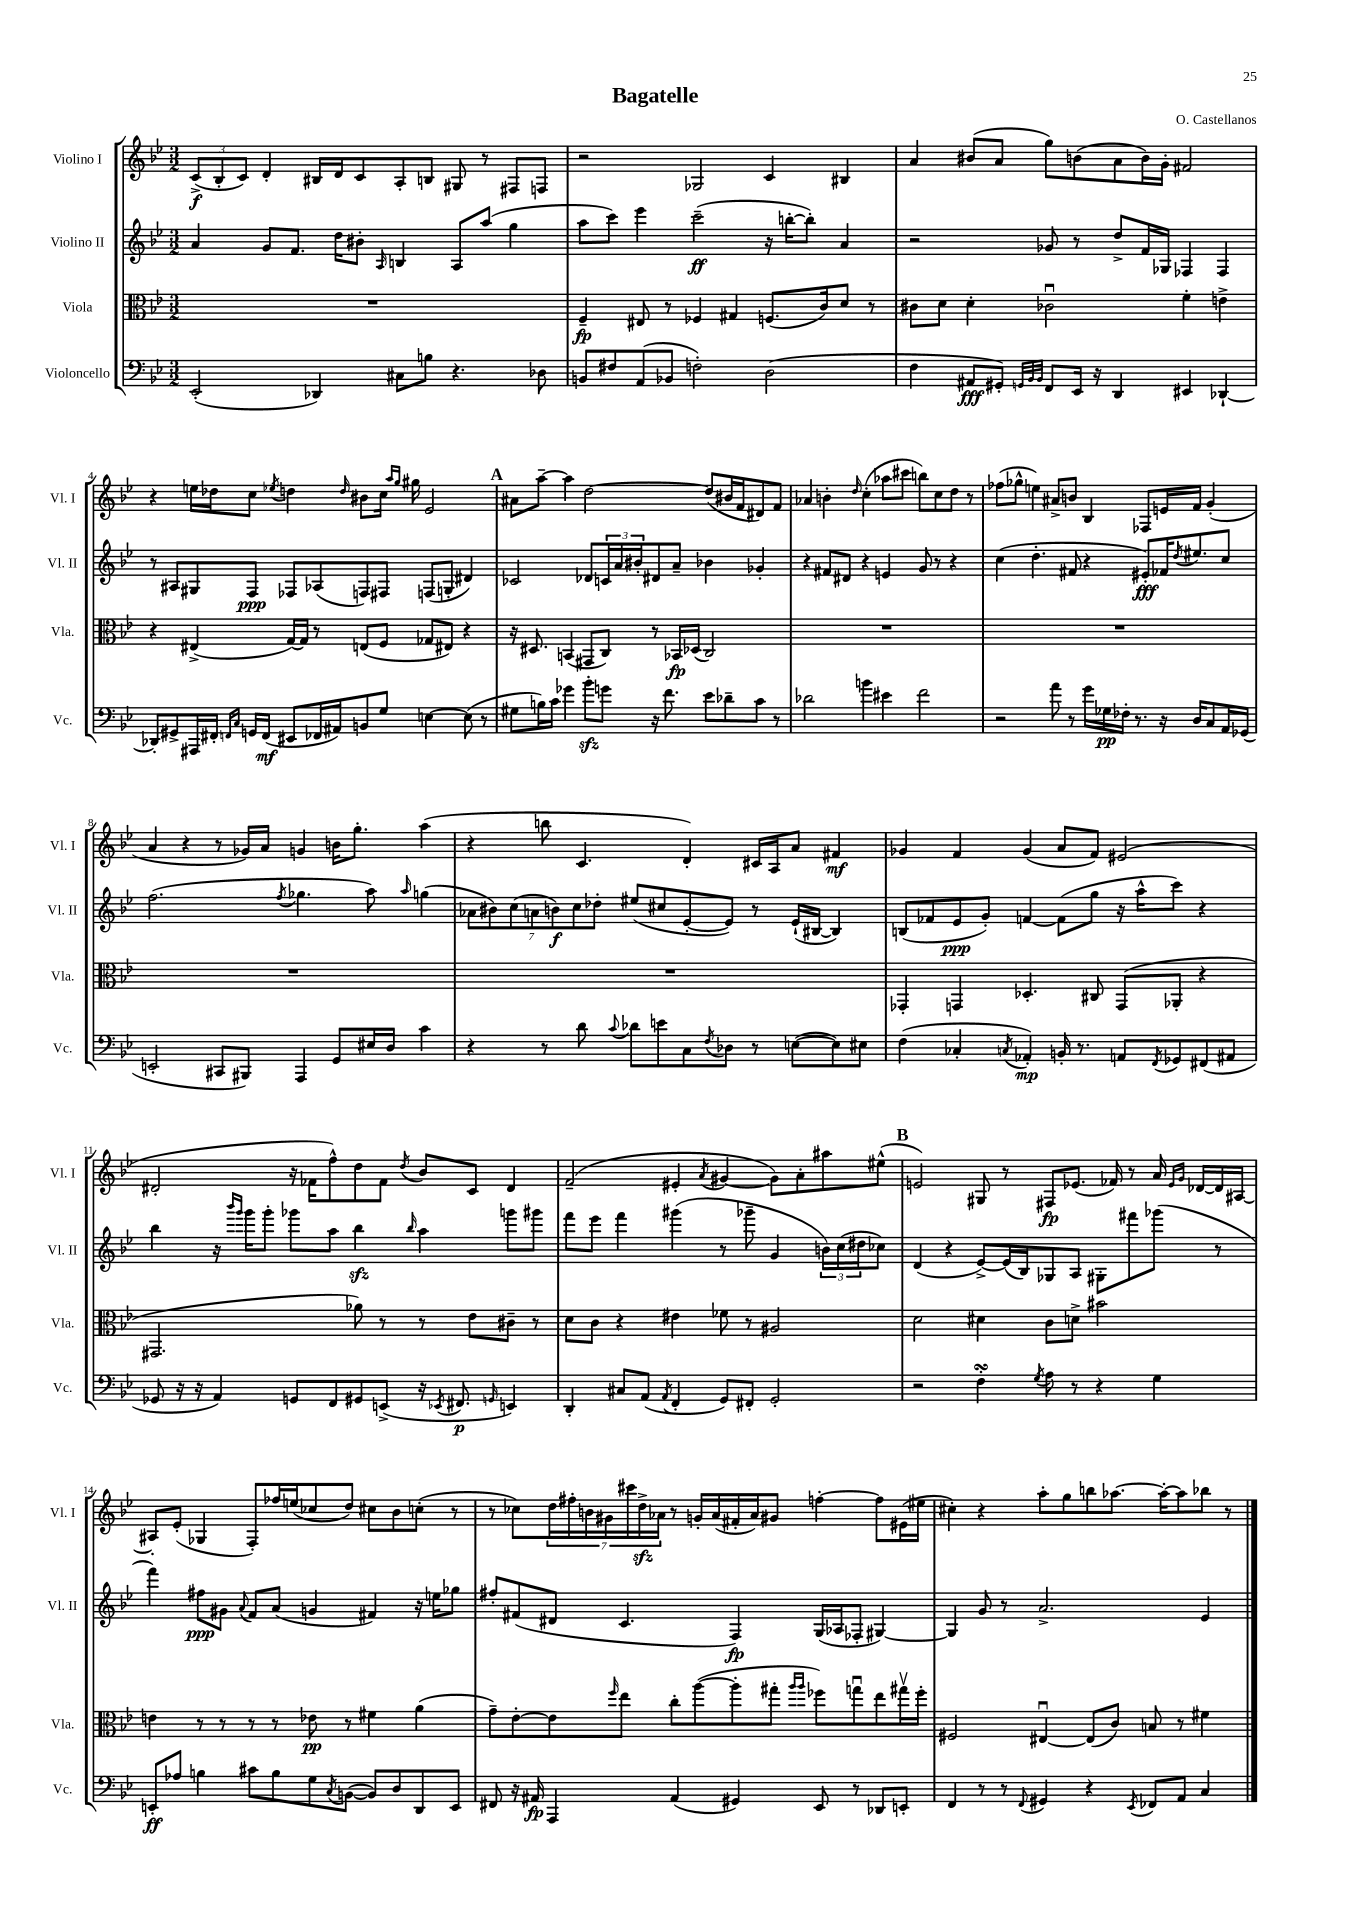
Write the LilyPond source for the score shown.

\header { title = "Bagatelle" composer = "O. Castellanos" }
<<
\new StaffGroup <<
\new Staff = "s0" \with { instrumentName = "Violino I" shortInstrumentName = "Vl. I" } {
    \clef treble \key bes \major \numericTimeSignature \time 3/2
    \tuplet 3/2 { c'8->\f( bes8-. c'8) } d'4-. bis16 d'16 c'8 a8-. b8 gis8 r8 fis8 f8 |
    r2 ges2 c'4 bis4 |
    a'4 bis'8( a'8 g''8) b'8( a'8 b'16) g'16-. fis'2 |
    r4 e''16 des''16 c''8 \acciaccatura { ees''8 } d''4 \grace { d''16 } bis'8 c''16 \grace { a''16 g''16 } gis''16 ees'2 |
    \mark \markup { \bold "A" } ais'8 a''8~-- a''4 d''2~ d''8( bis'16 f'16 dis'8) f'8 |
    aes'4 b'4-. \grace { d''16 } c''4-.( aes''8 cis'''8 b''8) c''8 d''8 r8 |
    fes''8( ges''8-^ e''4) ais'8-> b'8 bes4 fes8 e'16 f'16 g'4-.( |
    a'4 r4 r8 ges'16) a'16 g'4 b'16 g''8.-. a''4( |
    r4 b''8 c'4. d'4-.) cis'16 a16 a'8 fis'4\mf |
    ges'4 f'4 ges'4( a'8 f'8) eis'2( |
    dis'2-. r16 fes'16 f''8-^) d''8 fes'8 \acciaccatura { d''8 } bes'8 c'8 dis'4 |
    f'2--( eis'4-. \acciaccatura { a'8 } gis'4~ gis'8) a'8-. ais''8 eis''8-^( |
    \mark \markup { \bold "B" } e'2) gis8 r8 fis8\fp ees'8.( fes'16) r8 a'16 \grace { ees'16 g'16 } des'16~ des'16 ais16~ |
    ais8-. ees'8-.( ges4 f8-.) fes''16 e''16( ces''8 d''8) cis''8 bes'8 c''8-.( r8 |
    r8 ces''8) \tuplet 7/4 { d''16 fis''16-. b'16 gis'16 cis'''16 d''16->\sfz aes'16 } r8 g'16-. aes'16( fis'16-. aes'16) gis'8 f''4~-. f''8 eis'16( eis''16 |
    cis''4-.) r4 a''8-. g''8 b''8 aes''8.~ aes''16~-. aes''8 bes''8 r8 \bar "|." |
}
\new Staff = "s1" \with { instrumentName = "Violino II" shortInstrumentName = "Vl. II" } {
    \clef treble \key bes \major \numericTimeSignature \time 3/2
    a'4 g'8 f'8. d''16 bis'8-. \grace { a16 } b4 a8 a''8( g''4 |
    a''8 c'''8) ees'''4 c'''2--\ff( r16 b''16~-. b''8-.) a'4 |
    r2 ges'8 r8 d''8-> f'16 ges16 fes4 fes4 |
    r8 ais8 gis8 f8\ppp fes8 aes8( f8) fis8 f8( g8-. dis'4) |
    \mark \markup { \bold "A" } ces'2 des'8 \tuplet 3/2 { c'16 a'16 bis'16-. } dis'8 a'8-- bes'4 ges'4-. |
    r4 fis'8 dis'8 r4 e'4 g'8 r8 r4 |
    c''4( d''4.-. fis'8 r4 eis'8-.\fff) fes'16 \acciaccatura { d''8 } eis''8. c''8 |
    f''2.( \acciaccatura { f''8 } ges''4. a''8) \grace { a''16 } g''4( |
    \tuplet 7/4 { aes'8 bis'8) c''8( a'8 b'8\f) c''8 des''8-. } eis''8( cis''8 ees'8~-. ees'8) r8 ees'16-!( bis16~ bis4) |
    b8( fes'8 ees'8\ppp g'8-.) f'4~ f'8( g''8 r16 a''16-^ c'''8) r4 |
    bes''4 r16 \grace { bes'''16 g'''16 } g'''16 g'''8-. ges'''8 a''8 bes''4\sfz \grace { bes''16 } a''4 g'''8 gis'''8 |
    f'''8 ees'''8 f'''4 gis'''4( r8 ges'''8-- g'4 \tuplet 3/2 { b'16) c''16( dis''16 } ces''8) |
    \mark \markup { \bold "B" } d'4( r4 ees'8~->) ees'16( bes16) ges8 a8 gis8-. fis'''8 ges'''8( r8 |
    f'''4) fis''8\ppp gis'8 \appoggiatura { a'8 } f'8 a'8( g'4 fis'4) r16 e''16 ges''8 |
    fis''8-. fis'8( dis'8 c'4. f4\fp) g16( aes16 fes8-. gis4~) |
    gis4 g'8 r8 a'2.-> ees'4 \bar "|." |
}
\new Staff = "s2" \with { instrumentName = "Viola" shortInstrumentName = "Vla." } {
    \clef alto \key bes \major \numericTimeSignature \time 3/2
    R1. |
    f4--\fp eis8 r8 fes4 gis4 f8.( c'16) d'8 r8 |
    cis'8 d'8 d'4-. ces'2\downbow f'4-. e'4-> |
    r4 eis4->( g16~) g16 r8 e8( f8 ges8 eis8) r4 |
    \mark \markup { \bold "A" } r16 dis8. b,4( gis,8 c8) r8 bes,16\fp des16( c2) |
    R1. |
    R1. |
    R1. |
    R1. |
    ges,4-. g,4 des4.-. cis8 g,8( aes,8-. r4 |
    gis,2. aes'8) r8 r8 ees'8 cis'8-- r8 |
    d'8 c'8 r4 eis'4 fes'8 r8 ais2 |
    \mark \markup { \bold "B" } d'2 dis'4 c'8 d'8-> bis'2 |
    e'4 r8 r8 r8 r8 ees'8\pp r8 fis'4 a'4( |
    g'8--) ees'8~-. ees'8 \grace { f''16 } ees''8 c''8-. a''8~( a''8-. gis''8-. \grace { a''16 a''16 } fes''8) g''8\downbow ees''8 gis''16\upbow fes''16-. |
    fis2 eis4~\downbow eis8( c'8) b8 r8 fis'4 \bar "|." |
}
\new Staff = "s3" \with { instrumentName = "Violoncello" shortInstrumentName = "Vc." } {
    \clef bass \key bes \major \numericTimeSignature \time 3/2
    ees,2-.( des,4) cis8 b8 r4. des8 |
    b,8 fis8 a,8( bes,8 f2-.) d2( |
    f4 ais,8\fff gis,8-.) \grace { g,32 bes,32 bes,32 } f,8 ees,16 r16 d,4 eis,4 des,4~-! |
    des,8-. gis,8-> ais,,16 fis,16-. \grace { f,16 c16 } g,16 f,16\mf( eis,8 fes,16 ais,16) b,8 g8 e4~ e8( r8 |
    \mark \markup { \bold "A" } gis8 b16) c'16 ges'4 bes'8-.\sfz g'8 r16 f'8. ees'8 des'8-- c'8 r8 |
    des'2 b'4 eis'4 f'2 |
    r2 a'8 r8 g'16 ges16\pp fes16-. r8. r16 d16 c8 a,16 ges,16( |
    e,2-. cis,8 bis,,8) a,,4 g,8 eis16 d16 c'4 |
    r4 r8 d'8 \appoggiatura { c'8 } des'8 e'8 c8 \acciaccatura { f8 } des8 r8 e8~( e8) eis8 |
    f4( ces4-. \acciaccatura { c8 } aes,4-.\mp) b,16-. r8. a,8 \acciaccatura { f,8 } ges,8 fis,8( ais,8 |
    ges,8 r16 r16 a,4) g,8 f,8 gis,8 e,8->( r16 \acciaccatura { ees,8 } fis,8.\p \grace { g,16 } e,4) |
    d,4-. cis8 a,8( \acciaccatura { a,8 } f,4-. g,8) fis,8-. g,2-. |
    \mark \markup { \bold "B" } r2 f4-.\turn \acciaccatura { g8 } a8 r8 r4 g4 |
    e,8-.\ff aes8 b4 cis'8 b8 g8 \acciaccatura { c8 } b,8~( b,8) d8 d,8 e,8 |
    fis,8 r16 ais,16\fp a,,4 ais,4( gis,4) ees,8 r8 des,8 e,8-. |
    f,4 r8 r8 \appoggiatura { f,8 } gis,4 r4 \acciaccatura { ees,8 } fes,8 a,8 c4 \bar "|." |
}
>>
>>
